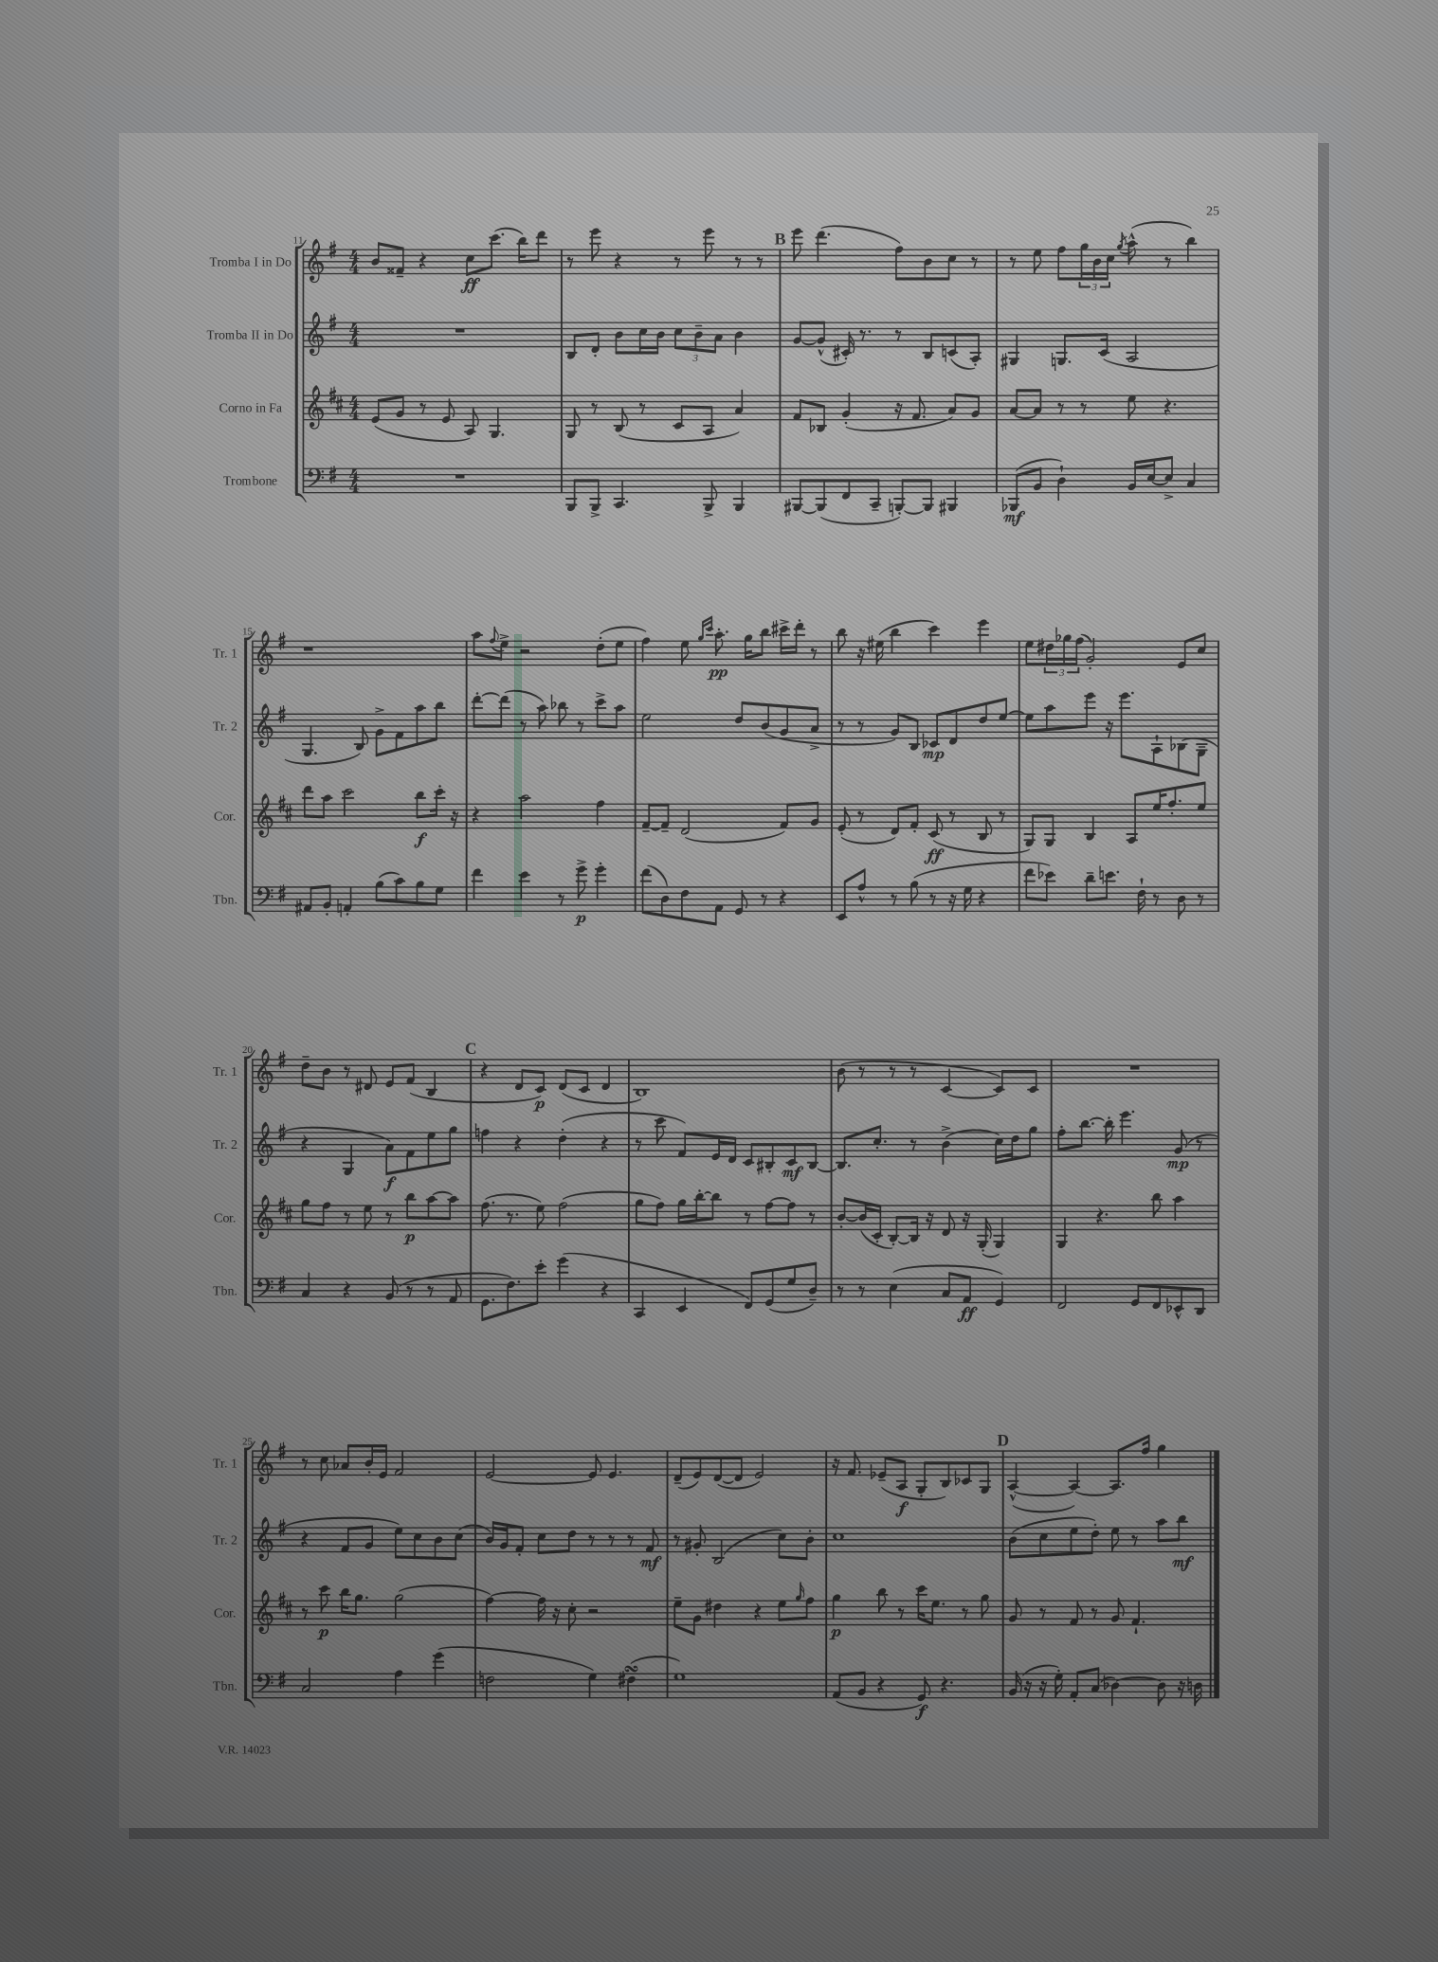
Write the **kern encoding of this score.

**kern	**dynam	**kern	**dynam	**kern	**dynam	**kern	**dynam
*part4	*part4	*part3	*part3	*part2	*part2	*part1	*part1
*staff4	*staff4	*staff3	*staff3	*staff2	*staff2	*staff1	*staff1
*I"Trombone	*	*I"Corno in Fa	*	*I"Tromba II in Do	*	*I"Tromba I in Do	*
*I'Tbn.	*	*I'Cor.	*	*I'Tr. 2	*	*I'Tr. 1	*
*clefF4	*	*clefG2	*	*clefG2	*	*clefG2	*
*k[f#]	*	*k[f#c#]	*	*k[f#]	*	*k[f#]	*
*M4/4	*	*M4/4	*	*M4/4	*	*M4/4	*
=11	=11	=11	=11	=11	=11	=11	=11
1r	.	(8e/L	.	1r	.	8b/L	.
.	.	8g/J	.	.	.	8f##X~/J	.
.	.	8r	.	.	.	4r	.
.	.	8e/	.	.	.	.	.
.	.	8A/)	.	.	.	8cc\L	ff
.	.	4.G/	.	.	.	(8.ccc\J	.
.	.	.	.	.	.	16bb\KL)	.
.	.	.	.	.	.	8ddd\J	.
=12	=12	=12	=12	=12	=12	=12	=12
8BBB/L	.	8G/	.	8B/L	.	8r	.
8BBB^/J	.	8r	.	8d'/J	.	8eee\	.
4.CC/	.	(8B/	.	8b\L	.	4r	.
.	.	8r	.	16cc\L	.	.	.
.	.	.	.	16b\JJ	.	.	.
.	.	8c#/L	.	12cc\L	.	8r	.
.	.	.	.	12b~\	.	.	.
8BBB^/	.	8A/J	.	.	.	8eee\	.
.	.	.	.	12a\J	.	.	.
4BBB/	.	4a/)	.	4b\	.	8r	.
.	.	.	.	.	.	8r	.
!!LO:REH:place=s1:t=B
=13	=13	=13	=13	=13	=13	=13	=13
[8BBB#X/L	.	8f#/L	.	[8g/L	.	8eee\	.
(8BBB#/]	.	8B-X/J	.	(8g^^/J]	.	(4.ddd\	.
8FF#/	.	(4g'/	.	16c#X'/)	.	.	.
.	.	.	.	8.r	.	.	.
8CC~/J	.	.	.	.	.	.	.
[8BBBn'/L)	.	16r	.	8r	.	8ff#\L)	.
.	.	8.f#/	.	.	.	.	.
8BBB/J]	.	.	.	8B/L	.	8b\	.
4BBB#X/	.	8a/L)	.	(8cn/	.	8cc\J	.
.	.	8g/J	.	8A'/J)	.	8r	.
=14	=14	=14	=14	=14	=14	=14	=14
(8BBB-X/L	mf	[8a/L	.	4G#X/	.	8r	.
8BB/J	.	8a/J]	.	.	.	8ee\	.
4D`\)	.	8r	.	8.Gn/L	.	8ff#\L	.
.	.	8r	.	.	.	24gg\L	.
.	.	.	.	.	.	24b\	.
.	.	.	.	(16c/Jk	.	.	.
.	.	.	.	.	.	24cc\JJ	.
.	.	.	.	.	.	8qgg/	.
16BB/LL	.	8ee\	.	2A/	.	(8aa^^\	.
[16E/J	.	.	.	.	.	.	.
8E^/J]	.	4.r	.	.	.	8r	.
4C/	.	.	.	.	.	4bb\)	.
!!LO:LB:g=z
=15	=15	=15	=15	=15	=15	=15	=15
8AA#X/L	.	8ddd\L	.	4.G/	.	1r	.
8BB'/J	.	8aa\J	.	.	.	.	.
4AAn'/	.	2ccc#\	.	.	.	.	.
.	.	.	.	8B/)	.	.	.
(8B\L	.	.	.	8g^\L	.	.	.
8c\)	.	.	.	8f#\	.	.	.
8B\	.	8bb\L	f	8aa\	.	.	.
8G\J	.	16ccc#'\Jk	.	8bb\J	.	.	.
.	.	16r	.	.	.	.	.
=16	=16	=16	=16	=16	=16	=16	=16
4f#\	.	4r	.	[8ddd'\L	.	8aa\L	.
.	.	.	.	.	.	8qqff#/	.
.	.	.	.	(8ddd\J]	.	8ee^\J	.
4e\	.	2aa\	.	8r	.	2r	.
.	.	.	.	8aa\)	.	.	.
8r	.	.	.	8bb-X\	.	.	.
8g^\	p	.	.	8r	.	.	.
4g'\	.	4ff#\	.	8ccc^\L	.	(8dd'\L	.
.	.	.	.	8aa\J	.	8ee\J	.
=17	=17	=17	=17	=17	=17	=17	=17
(8f#\L	.	[8f#~/L	.	2ee\	.	4ff#\)	.
8D\)	.	8f#~/J]	.	.	.	.	.
8F#\	.	(2d/	.	.	.	8ee\	.
.	.	.	.	.	.	16qqgg/LL	.
.	.	.	.	.	.	16qqccc/JJ	.
8AA\J	.	.	.	.	.	8.aa'\	pp
8GG/	.	.	.	8dd/L	.	.	.
.	.	.	.	.	.	16gg\KL	.
8r	.	.	.	(8b/	.	8bb\J	.
4r	.	8f#/L)	.	8g/	.	16ccc#X^\LL	.
.	.	.	.	.	.	16ddd'\JJ	.
.	.	8g/J	.	8a^/J	.	8r	.
=18	=18	=18	=18	=18	=18	=18	=18
8EE/L	.	(8e'/	.	8r	.	8bb\	.
8A^^/J	.	8r	.	8r	.	16r	.
.	.	.	.	.	.	(16ee#X\	.
8r	.	8d/L)	.	8g/L)	.	4bb\	.
(8B\	.	8f#'/J	.	8B/J	.	.	.
8r	.	(8c#/	ff	8c-X/L	mp	4ccc\)	.
16r	.	8r	.	8d/	.	.	.
16G\	.	.	.	.	.	.	.
4r	.	8B/	.	8dd/	.	4eee\	.
.	.	8r	.	[8ee/J	.	.	.
=19	=19	=19	=19	=19	=19	=19	=19
8f#\L	.	8G/L)	.	8ee\L]	.	8ee\L	.
8e-X\J)	.	8G/J	.	8aa\	.	24dd#X\L	.
.	.	.	.	.	.	24gg-X\	.
.	.	.	.	.	.	(24ff#\JJ	.
8d~\L	.	4B/	.	8eee\J	.	2g'/)	.
8.en\J	.	.	.	16r	.	.	.
.	.	.	.	8.eee\L	.	.	.
.	.	8A/L	.	.	.	.	.
16F#`\	.	.	.	.	.	.	.
8r	.	16ee/K	.	8A`\	.	.	.
.	.	8.ff#'/	.	.	.	.	.
8D\	.	.	.	(8B-X\	.	8e/L	.
8r	.	8ee/J	.	8G~\J	.	8cc/J	.
!!LO:LB:g=z
=20	=20	=20	=20	=20	=20	=20	=20
4C/	.	8gg\L	.	4r	.	8dd~\L	.
.	.	8ff#\J	.	.	.	8b\J	.
4r	.	8r	.	4G/	.	8r	.
.	.	8ee\	.	.	.	8d#X/	.
(8BB/	.	8r	.	8a\L)	f	8e/L	.
8r	.	8bb\L	p	8f#\	.	(8f#/J	.
8r	.	[8aa\	.	8ee\	.	4B/	.
8AA/	.	8aa\J]	.	8gg\J	.	.	.
!!LO:REH:place=s1:t=C
=21	=21	=21	=21	=21	=21	=21	=21
8.GG\L	.	(8.ff#\	.	4ffn\	.	4r	.
8.F#\)	.	8.r	.	.	.	.	.
.	.	.	.	4r	.	8d/L	.
8e'\J	.	8ee\)	.	.	.	8c/J)	p
(4g\	.	(2ff#\	.	(4dd'\	.	(8d/L	.
.	.	.	.	.	.	8c/J	.
4r	.	.	.	4r	.	4d/	.
=22	=22	=22	=22	=22	=22	=22	=22
4CC/	.	8gg\L	.	8r	.	1B)	.
.	.	8ff#\J)	.	8ccc\	.	.	.
4EE/	.	16gg\LL	.	8f#/L)	.	.	.
.	.	[16bb'\J	.	.	.	.	.
.	.	8bb\J]	.	16e/L	.	.	.
.	.	.	.	16d/JJ	.	.	.
8FF#/L)	.	8r	.	8c/L	.	.	.
(8GG/	.	[8ff#\L	.	8B#X'/	.	.	.
8G/	.	8ff#\J]	.	8c/	mf	.	.
8D~/J)	.	8r	.	[8B#/J	.	.	.
=23	=23	=23	=23	=23	=23	=23	=23
8r	.	[8b'/L	.	8.B#/L]	.	(8b\	.
8r	.	(16b/L]	.	.	.	8r	.
.	.	16c#'/JJ	.	8.cc'/J	.	.	.
(4E\	.	[8B'/L)	.	.	.	8r	.
.	.	16B/Jk]	.	8r	.	8r	.
.	.	16r	.	.	.	.	.
8C/L	.	8d/	.	(4b^\	.	[4c/	.
8AA/J	ff	16r	.	.	.	.	.
.	.	(16G'/	.	.	.	.	.
4GG/)	.	4G/)	.	16cc\LL)	.	8c/L])	.
.	.	.	.	16dd\J	.	.	.
.	.	.	.	8gg\J	.	8c/J	.
=24	=24	=24	=24	=24	=24	=24	=24
2FF#/	.	4G/	.	8ff#'\L	.	1r	.
.	.	.	.	[8.bb\J	.	.	.
.	.	4.r	.	.	.	.	.
.	.	.	.	16bb'\]	.	.	.
.	.	.	.	4.eee\	.	.	.
8GG/L	.	.	.	.	.	.	.
8FF#/	.	8bb\	.	.	.	.	.
8EE-X^^/	.	4aa\	.	(8g/	mp	.	.
8DD/J	.	.	.	8r	.	.	.
!!LO:LB:g=z
=25	=25	=25	=25	=25	=25	=25	=25
2C/	.	8r	.	4r	.	8r	.
.	.	8ccc#\	p	.	.	8cc\	.
.	.	16bb\KL	.	8f#/L	.	8a-X/L	.
.	.	8.gg\J	.	.	.	.	.
.	.	.	.	8g/J	.	16b'/L	.
.	.	.	.	.	.	16e/JJ	.
4A\	.	(2gg\	.	8ee\L)	.	2f#/	.
.	.	.	.	8cc\	.	.	.
(4g\	.	.	.	8b\	.	.	.
.	.	.	.	(8cc\J	.	.	.
=26	=26	=26	=26	=26	=26	=26	=26
2Fn\	.	[4ff#\)	.	16b/LL)	.	[2e/	.
.	.	.	.	16g/J	.	.	.
.	.	.	.	8f#'/J	.	.	.
.	.	16ff#\]	.	8cc\L	.	.	.
.	.	16r	.	.	.	.	.
.	.	8cc#'\	.	8dd\J	.	.	.
4G\)	.	2r	.	8r	.	8e/]	.
.	.	.	.	8r	.	4.e/	.
(4F#XsSsS\	.	.	.	8r	.	.	.
.	.	.	.	8f#/	mf	.	.
=27	=27	=27	=27	=27	=27	=27	=27
1G)	.	8ee~\L	.	8r	.	(8d~/L	.
.	.	8g\J	.	8g#X'/	.	8e/)	.
.	.	4dd#X\	.	(2B/	.	([8d/	.
.	.	.	.	.	.	8d/J]	.
.	.	4r	.	.	.	2e/)	.
.	.	8ee\L	.	8cc\L)	.	.	.
.	.	16qqgg/	.	.	.	.	.
.	.	8ff#\J	.	8b'\J	.	.	.
=28	=28	=28	=28	=28	=28	=28	=28
(8AA/L	.	4gg\	p	1cc	.	16r	.
.	.	.	.	.	.	8.f#/	.
8BB/J	.	.	.	.	.	.	.
4r	.	8bb\	.	.	.	(8e-X~/L	.
.	.	8r	.	.	.	8A/J	f
8GG/)	f	16ccc#\KL	.	.	.	8G'/L	.
.	.	8.ee\J	.	.	.	.	.
4.r	.	.	.	.	.	8B/)	.
.	.	8r	.	.	.	8c-X/	.
.	.	8gg\	.	.	.	8G/J	.
!!LO:REH:place=s1:t=D
=29	=29	=29	=29	=29	=29	=29	=29
(16BB/	.	8g/	.	(8b\L	.	([4A^^/	.
16r	.	.	.	.	.	.	.
16r	.	8r	.	8cc\	.	.	.
16G'\)	.	.	.	.	.	.	.
8AA'/L	.	8f#/	.	8ee\	.	4A/_)	.
(8C/J	.	8r	.	8dd'\J)	.	.	.
[4D-X\)	.	8g/	.	8ee\	.	8.A/L]	.
.	.	4.f#`/	.	8r	.	.	.
.	.	.	.	.	.	16ff#/Jk	.
8D-\]	.	.	.	8aa\L	.	4gg\	.
16r	.	.	.	8bb\J	mf	.	.
16Dn\	.	.	.	.	.	.	.
==	==	==	==	==	==	==	==
*-	*-	*-	*-	*-	*-	*-	*-
